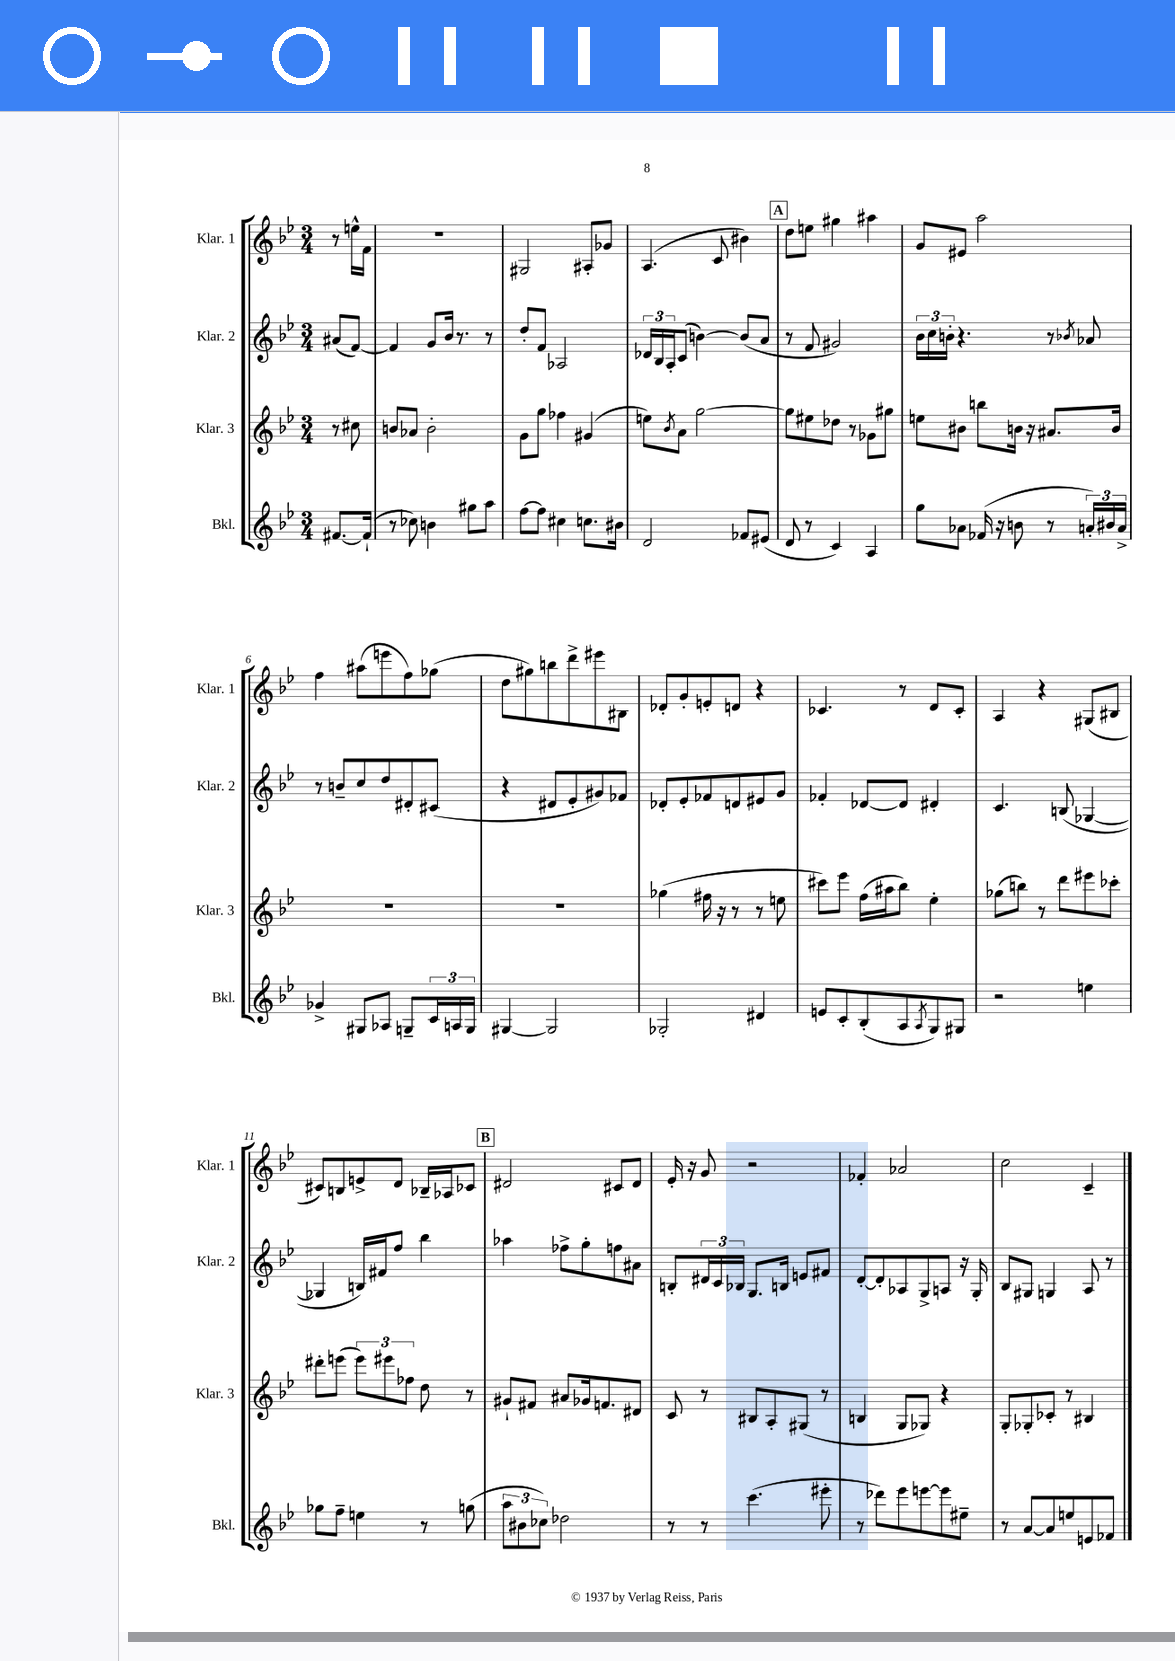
<<
\new StaffGroup <<
\new Staff = "s0" \with { instrumentName = "Klar. 1" shortInstrumentName = "Klar. 1" } {
    \clef treble \key bes \major \numericTimeSignature \time 3/4 \partial 4
    r8 e''16-^ f'16 |
    R2. |
    gis2 ais8-. ges'8 |
    a4.( c'8 bis'4) |
    \mark \markup { \box "A" } d''8 e''8 gis''4 ais''4 |
    g'8 eis'8 a''2 |
    f''4 ais''8( e'''8 f''8) ges''8( |
    d''8 gis''8) b''8 d'''8-> eis'''8 bis8 |
    des'8-. g'8-. e'8-. d'8 r4 |
    ces'4. r8 d'8 ces'8-. |
    a4 r4 gis8( bis8 |
    cis'8) b8 e'8-> d'8 bes16-- aes16 ces'8 |
    \mark \markup { \box "B" } dis'2 cis'8 dis'8 |
    ees'16-. r16 g'8 r2 |
    fes'4-. aes'2 |
    c''2 c'4-- \bar "|." |
}
\new Staff = "s1" \with { instrumentName = "Klar. 2" shortInstrumentName = "Klar. 2" } {
    \clef treble \key bes \major \numericTimeSignature \time 3/4 \partial 4
    ais'8( f'8~) |
    f'4 g'8 bes'16 r8. r8 |
    d''8-. f'8 aes2 |
    \tuplet 3/2 { des'16 bes16 a16-. } c'8( b'4~) b'8( a'8 |
    \mark \markup { \box "A" } r8 f'8 gis'2) |
    \tuplet 3/2 { bes'16 c''16 b'16-. } r4. r8 \acciaccatura { bes'8 } aes'8 |
    r8 b'8-- c''8 d''8 dis'8-. cis'8( |
    r4 dis'8 ees'8-. gis'8) fes'8 |
    des'8-. ees'8-. fes'8 d'8 eis'8 g'8 |
    fes'4-. des'8~ des'8 dis'4-. |
    c'4. b8( ges4~ |
    ges4 b16) fis'16 f''8 bes''4 |
    \mark \markup { \box "B" } aes''4 fes''8-> g''8-. f''8 ais'8 |
    b8-. \tuplet 3/2 { dis'16 c'16 bes16 } g8. b16 e'8 fis'8 |
    d'8~-. d'8-. aes8 g8-> a8 r16 g16-. |
    bes8 gis8 g4 a8 r8 \bar "|." |
}
\new Staff = "s2" \with { instrumentName = "Klar. 3" shortInstrumentName = "Klar. 3" } {
    \clef treble \key bes \major \numericTimeSignature \time 3/4 \partial 4
    r8 cis''8 |
    b'8 aes'8 b'2-. |
    g'8 g''8 fes''4 gis'4( |
    e''8) \acciaccatura { bes'8 } a'8 g''2~ |
    \mark \markup { \box "A" } g''8 eis''8 des''8 r8 ges'8 gis''8 |
    e''8 bis'8 b''8 b'16 r16 ais'8. b'16 |
    R2. |
    R2. |
    ges''4( fis''16 r16 r8 r8 e''8 |
    cis'''8) ees'''8 f''16( ais''16 bes''8) ees''4-. |
    ges''8( b''8) r8 d'''8 eis'''8 ces'''8-. |
    dis'''8-. e'''8( \tuplet 3/2 { e'''8) eis'''8 fes''8 } d''8 r8 |
    \mark \markup { \box "B" } gis'8-! fis'8 ais'8 ges'16 f'8. dis'8 |
    c'8 r8 bis8 a8-. gis8( r8 |
    b4 g8 ges8) r4 |
    g8-. ges8-. ces'8-. r8 bis4 \bar "|." |
}
\new Staff = "s3" \with { instrumentName = "Bkl." shortInstrumentName = "Bkl." } {
    \clef treble \key bes \major \numericTimeSignature \time 3/4 \partial 4
    fis'8.~ fis'16-!( |
    r8 ces''8) b'4 gis''8 a''8 |
    f''8~ f''8 cis''4 c''8. bis'16 |
    d'2 fes'8 eis'8( |
    \mark \markup { \box "A" } d'8 r8 c'4) a4 |
    g''8 aes'8 fes'16( r16 b'8 r8 \tuplet 3/2 { a'16-.) bis'16 a'16-> } |
    ges'4-> gis8 aes8 g8-- \tuplet 3/2 { c'16 a16 g16 } |
    gis4~ gis2 |
    ges2-. dis'4 |
    e'8 c'8-. bes8-.( a8 \acciaccatura { a8 } g8) gis8 |
    r2 e''4 |
    ges''8 f''8-- e''4 r8 g''8( |
    \mark \markup { \box "B" } \tuplet 3/2 { a''8 bis'8 ces''8) } des''2 |
    r8 r8 c'''4.( eis'''8-. |
    r8 des'''8) ees'''8 e'''8~ e'''8 eis''8-- |
    r8 a'8~ a'8 e''8 e'8 fes'8 \bar "|." |
}
>>
>>
